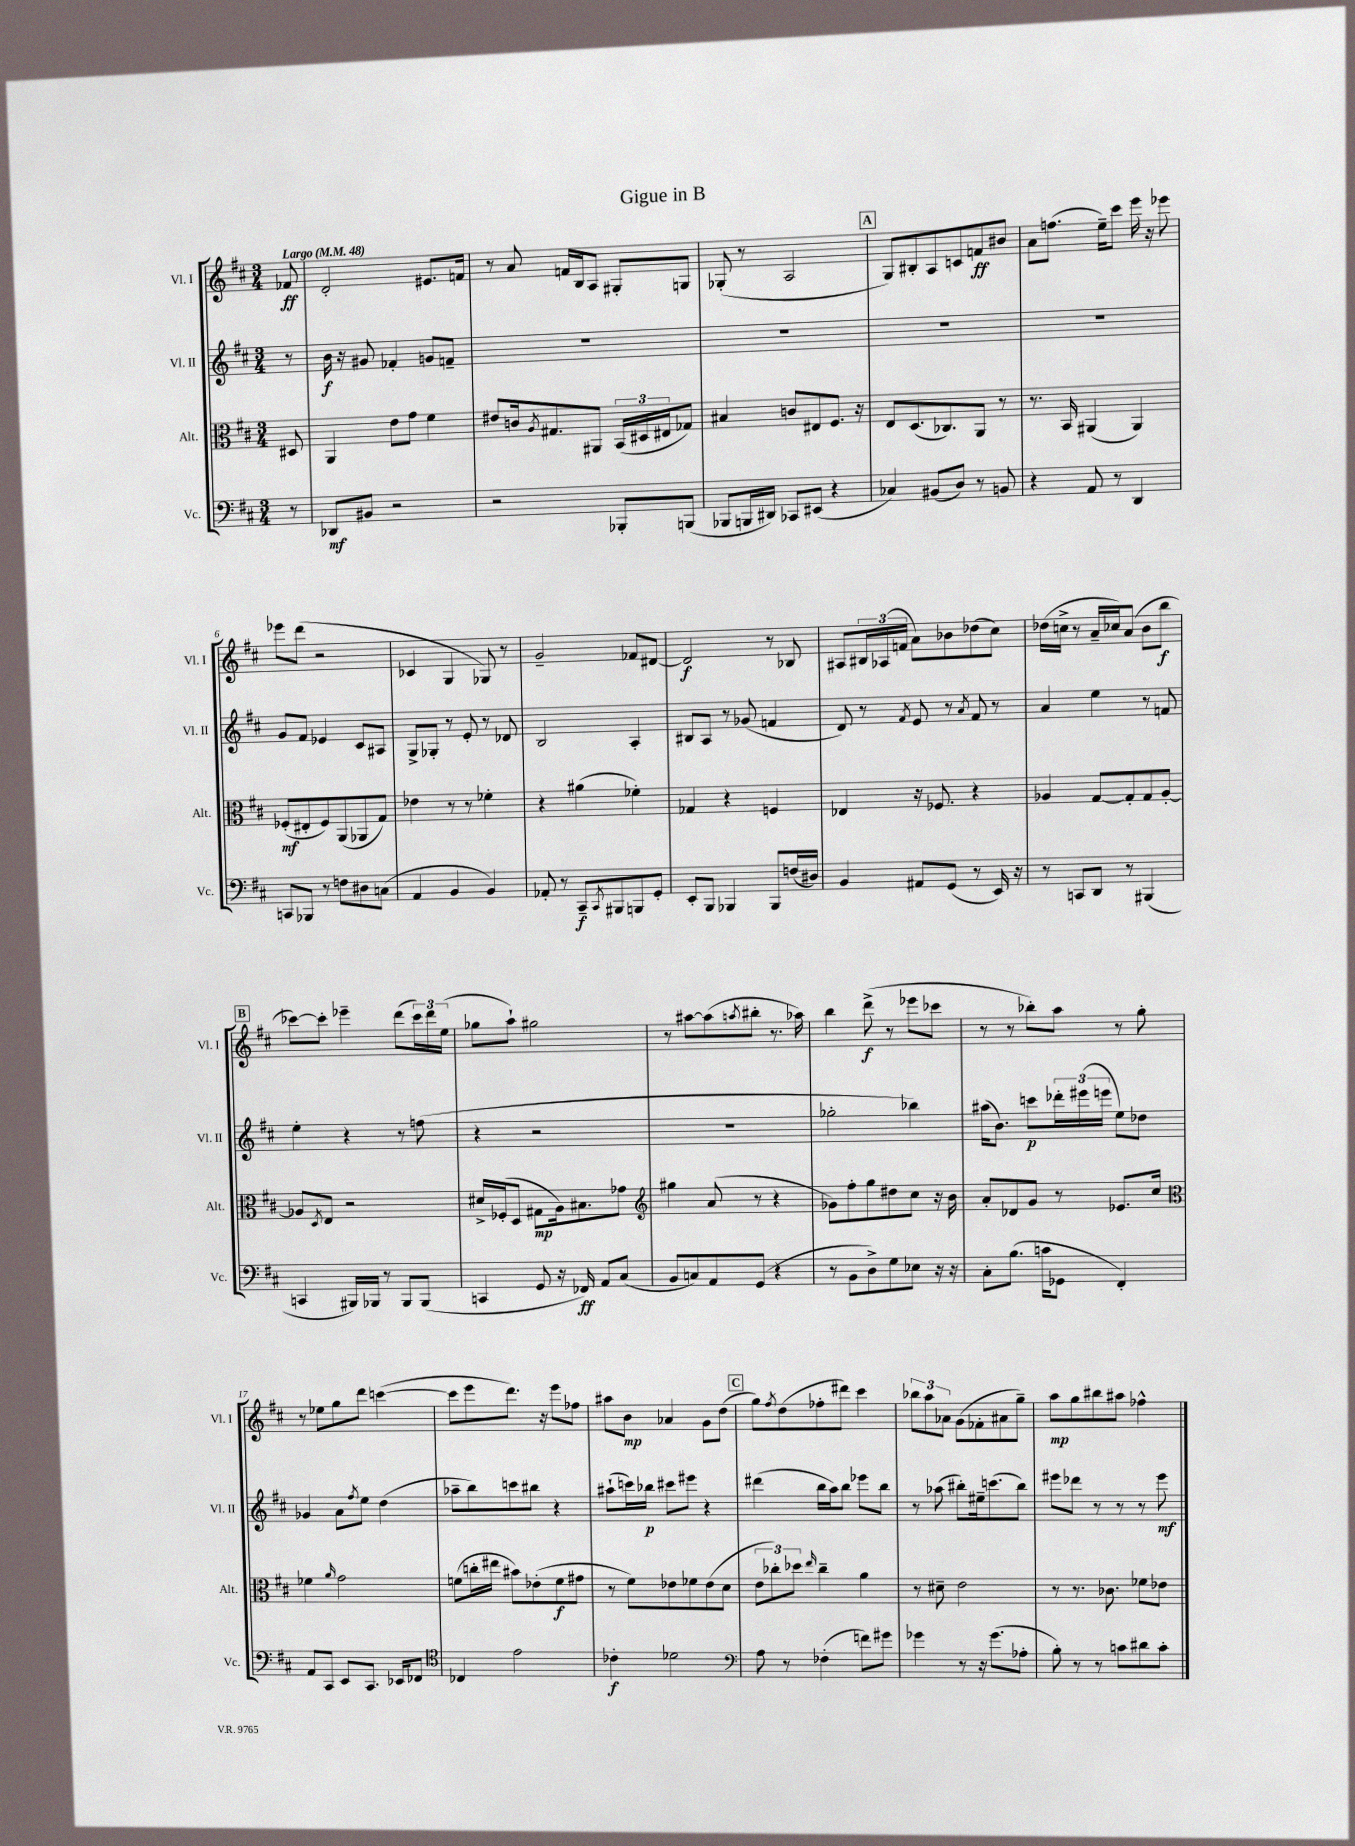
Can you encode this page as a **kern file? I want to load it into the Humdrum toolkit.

**kern	**dynam	**kern	**dynam	**kern	**dynam	**kern	**dynam
*part4	*part4	*part3	*part3	*part2	*part2	*part1	*part1
*staff4	*staff4	*staff3	*staff3	*staff2	*staff2	*staff1	*staff1
*I"Vc.	*	*I"Alt.	*	*I"Vl. II	*	*I"Vl. I	*
*I'Vc.	*	*I'Alt.	*	*I'Vl. II	*	*I'Vl. I	*
*clefF4	*	*clefC3	*	*clefG2	*	*clefG2	*
*k[f#c#]	*	*k[f#c#]	*	*k[f#c#]	*	*k[f#c#]	*
*M3/4	*	*M3/4	*	*M3/4	*	*M3/4	*
*MM48	*	*MM48	*	*MM48	*	*MM48	*
=	=	=	=	=	=	=	=
!	!	!	!	!	!	!LO:TX:a:B:t=Largo	!
8r	.	8D#X/	.	8r	.	8f-X/	ff
=1	=1	=1	=1	=1	=1	=1	=1
8DD-X/L	mf	4AA/	.	16b\	f	2d'/	.
.	.	.	.	16r	.	.	.
8BB#X/J	.	.	.	8g#X/	.	.	.
2r	.	8e\L	.	4f-X'/	.	.	.
.	.	8g\J	.	.	.	.	.
.	.	4f#\	.	8gn/L	.	8.e#X/L	.
.	.	.	.	8fn~/J	.	.	.
.	.	.	.	.	.	16fn/Jk	.
=2	=2	=2	=2	=2	=2	=2	=2
2r	.	8e#X/L	.	2.r	.	8r	.
.	.	16cn/k	.	.	.	8a/	.
.	.	8qA/	.	.	.	.	.
.	.	8.G#X/	.	.	.	.	.
.	.	.	.	.	.	16fn/LL	.
.	.	.	.	.	.	16B/J	.
.	.	8AA#X/J	.	.	.	8A/J	.
8BBB-X'/L	.	(24BB/LL	.	.	.	8G#X'/L	.
.	.	24D#X/	.	.	.	.	.
.	.	24E#X/J	.	.	.	.	.
(8BBBn/J	.	8G-X/J)	.	.	.	8Gn/J	.
=3	=3	=3	=3	=3	=3	=3	=3
8BBB-X/L	.	4B#X/	.	2.r	.	(8G-X'/	.
16BBBn/L	.	.	.	.	.	8r	.
16DD#X/JJ)	.	.	.	.	.	.	.
8CC-X/L	.	8cn/L	.	.	.	2A/	.
(8EE#X/J	.	8E#X/	.	.	.	.	.
4r	.	8.F#/J	.	.	.	.	.
.	.	16r	.	.	.	.	.
!!LO:REH:place=s1:t=A
=4	=4	=4	=4	=4	=4	=4	=4
4C-X/)	.	8E/L	.	2.r	.	8G/L)	.
.	.	(8.D/	.	.	.	8B#X'/	.
(8BB#X/L	.	.	.	.	.	8A/	.
.	.	8.C-X/)	.	.	.	.	.
8D/J)	.	.	.	.	.	8cn/	.
8r	.	8AA/J	.	.	.	8fn/	ff
8BBn/	.	8r	.	.	.	8b#X/J	.
=5	=5	=5	=5	=5	=5	=5	=5
4r	.	8.r	.	2.r	.	8a\L	.
.	.	.	.	.	.	(8.ffn\J	.
.	.	16BB/	.	.	.	.	.
8AA/	.	(4AA#X/	.	.	.	.	.
.	.	.	.	.	.	16ee~\KL)	.
8r	.	.	.	.	.	8ccc#\J	.
4DD/	.	4AA#/)	.	.	.	16eee\	.
.	.	.	.	.	.	16r	.
.	.	.	.	.	.	8eee-X\	.
!!LO:LB:g=z
=6	=6	=6	=6	=6	=6	=6	=6
8CCn/L	.	(8F-X'/L	mf	8g/L	.	8eee-X\L	.
8BBB-X/J	.	8E#X'/	.	8f#/J	.	(8ddd\J	.
8r	.	8F-/)	.	4e-X/	.	2r	.
8Fn\L	.	(8AA/	.	.	.	.	.
8D#X\	.	8AA-X/	.	8c#/L	.	.	.
(8Cn\J	.	8G/J)	.	8A#X/J	.	.	.
=7	=7	=7	=7	=7	=7	=7	=7
4AA/	.	4e-X\	.	8G^/L	.	4c-X/	.
.	.	.	.	8G-X'/J	.	.	.
4BB/	.	8r	.	8r	.	4G/	.
.	.	8r	.	8e'/	.	.	.
4BB/)	.	4f-X'\	.	8r	.	8G-X/)	.
.	.	.	.	8d-X/	.	8r	.
=8	=8	=8	=8	=8	=8	=8	=8
8AA-X'/	.	4r	.	2B/	.	2g~/	.
8r	.	.	.	.	.	.	.
8CC#~/L	f	(4a#X\	.	.	.	.	.
8qCC#/	.	.	.	.	.	.	.
8BBB#X/	.	.	.	.	.	.	.
8BBBn/	.	4f-X'\)	.	4A'/	.	8f-X/L	.
8GG'/J	.	.	.	.	.	[8d#X/J	.
=9	=9	=9	=9	=9	=9	=9	=9
8EE'/L	.	4G-X/	.	8B#X/L	.	2d#/]	f
8BBB/J	.	.	.	8A/J	.	.	.
4BBB-X/	.	4r	.	8r	.	.	.
.	.	.	.	(8g-X/	.	.	.
8BBB-/L	.	4Fn/	.	4fn/	.	8r	.
(16Fn/L	.	.	.	.	.	8B-X/	.
16D#X/JJ)	.	.	.	.	.	.	.
=10	=10	=10	=10	=10	=10	=10	=10
4BB/	.	4E-X/	.	8d/)	.	8A#X/L	.
.	.	.	.	8r	.	24B#X/L	.
.	.	.	.	.	.	(24A-X/	.
.	.	.	.	.	.	24fn/JJ	.
.	.	.	.	8qf#/	.	.	.
8AA#X/L	.	16r	.	8e/	.	8a\L)	.
.	.	8.F-X/	.	.	.	.	.
(8GG/J	.	.	.	8r	.	8b-X\	.
.	.	.	.	8qa/	.	.	.
8r	.	4r	.	8f#/	.	(8dd-X\	.
16EE/)	.	.	.	8r	.	8cc#\J)	.
16r	.	.	.	.	.	.	.
=11	=11	=11	=11	=11	=11	=11	=11
8r	.	4A-X/	.	4a/	.	(16dd-X\LL	.
.	.	.	.	.	.	16ccn^\JJ	.
8CCn/L	.	.	.	.	.	8r	.
8DD/J	.	[8G/L	.	4ee\	.	16a~/LL	.
.	.	.	.	.	.	16cc-X/J)	.
8r	.	8G'/]	.	.	.	(8a/J	.
(4BBB#X/	.	8G/	.	8r	.	8b\L	.
.	.	[8A-'/J	.	8fn/	.	8bb\J	f
!!LO:LB:g=z
!!LO:REH:place=s1:t=B
=12	=12	=12	=12	=12	=12	=12	=12
4CCn/	.	8A-X/L]	.	4ee'\	.	[8ccc-X\L)	.
.	.	8qD/	.	.	.	.	.
.	.	8E/J	.	.	.	8ccc-'\J]	.
16BBB#X/LL)	.	2r	.	4r	.	4eee-X~\	.
16BBB-X/JJ	.	.	.	.	.	.	.
8r	.	.	.	.	.	.	.
8BBB-/L	.	.	.	8r	.	(8ddd\L	.
(8BBB-/J	.	.	.	(8ffn\	.	24ccc-\L)	.
.	.	.	.	.	.	24ddd\	.
.	.	.	.	.	.	(24ee\JJ	.
=13	=13	=13	=13	=13	=13	=13	=13
4CCn/	.	16d#X^/LL	.	4r	.	8gg-X\L	.
.	.	(16F-X'/J	.	.	.	.	.
.	.	8D/J	.	.	.	8aa`\J)	.
8GG/	.	8G#X\L	mp	2r	.	2gg#X\	.
16r	.	16A\k)	.	.	.	.	.
16FF-X/)	ff	8.B#X\	.	.	.	.	.
8AA/L	.	.	.	.	.	.	.
(8C#/J	.	8g-X\J	.	.	.	.	.
=14	=14	=14	=14	=14	=14	=14	=14
*	*	*clefG2	*	*	*	*	*
8BB/L	.	4gg#X\	.	2.r	.	8r	.
8Cn/)	.	.	.	.	.	[8aa#X\L	.
8AA/	.	(8a/	.	.	.	(8aa#\]	.
.	.	.	.	.	.	8qaan/	.
(8GG/J	.	8r	.	.	.	8bb#X'\J	.
4r	.	4r	.	.	.	8.r	.
.	.	.	.	.	.	16aa-X\)	.
=15	=15	=15	=15	=15	=15	=15	=15
8r	.	8g-X\L)	.	2gg-X'\	.	4bb\	.
8BB\L	.	8ff#'\	.	.	.	.	.
8D^\)	.	8gg\	.	.	.	(8ddd^\	f
8G\	.	8dd#X\	.	.	.	8r	.
8E-X\J	.	8cc#\J	.	4bb-X\)	.	8eee-X\L	.
16r	.	16r	.	.	.	8ccc-X\J	.
16r	.	16b\	.	.	.	.	.
=16	=16	=16	=16	=16	=16	=16	=16
8C#'\L	.	8a'/L	.	(16aa#X\KL	.	8r	.
.	.	.	.	8.b\J)	.	.	.
(8.B\J	.	8d-X/	.	.	.	8r	.
.	.	8g/J	.	8cccn\L	p	8bb-X'\L)	.
16cn\KL	.	.	.	.	.	.	.
8GG-X\J	.	8r	.	24ddd-X'\L	.	8aa\J	.
.	.	.	.	(24eee#X\	.	.	.
.	.	.	.	24eeen\JJ	.	.	.
4FF#'/)	.	8.e-X/L	.	8ee\L)	.	8r	.
.	.	.	.	8dd-X\J	.	8gg'\	.
.	.	16cc#/Jk	.	.	.	.	.
!!LO:LB:g=z
=17	=17	=17	=17	=17	=17	=17	=17
*	*	*clefC3	*	*	*	*	*
8AA/L	.	4f-X\	.	4g-X/	.	8r	.
8CC#/J	.	.	.	.	.	8ee-X\L	.
.	.	16qqa/	.	.	.	.	.
8EE/L	.	2g\	.	8a\L	.	8gg\	.
.	.	.	.	8qff#/	.	.	.
8.CC#/J	.	.	.	8ee\J	.	8ddd\J	.
.	.	.	.	(4dd\	.	([4cccn\	.
16EE-X/KL	.	.	.	.	.	.	.
8FF-X/J	.	.	.	.	.	.	.
=18	=18	=18	=18	=18	=18	=18	=18
*clefC4	*	*	*	*	*	*	*
4C-X/	.	(8fn\L	.	8aa-X~\L	.	8ccc\L]	.
.	.	16ccn'\L	.	8bb\)	.	8eee\	.
.	.	16ee#X\JJ	.	.	.	.	.
2e\	.	8b#X\L)	.	8cccn\	.	8.ddd\J)	.
.	.	(8e-X'\	.	8bb#X\J	.	.	.
.	.	.	.	.	.	16r	.
.	.	8f\	f	4r	.	8eee\L	.
.	.	8g#X\J	.	.	.	8ff-X\J	.
=19	=19	=19	=19	=19	=19	=19	=19
4c-X'\	f	8r	.	(8aa#X`\L	.	8aa#X\L	.
.	.	8f#\L)	.	16cccn\L)	.	8b\J	mp
.	.	.	.	16bb-X\JJ	p	.	.
2d-X\	.	8e-X\	.	8ccc#X\L	.	4a-X/	.
.	.	8f-X\	.	8eee#X\J	.	.	.
.	.	(8e-\	.	4r	.	8g\L	.
.	.	8d\J	.	.	.	(8dd\J	.
!!LO:REH:place=s1:t=C
=20	=20	=20	=20	=20	=20	=20	=20
*clefF4	*	*	*	*	*	*	*
8A\	.	12e\L	.	(4ddd#X\	.	8gg\L)	.
.	.	12cc-X'\)	.	.	.	.	.
.	.	.	.	.	.	8qff#/	.
8r	.	.	.	.	.	(8dd\	.
.	.	12dd-X\J	.	.	.	.	.
.	.	16qqee/	.	.	.	.	.
(4F-X'\	.	4cc-~\	.	16bb\LL	.	8ff-X'\	.
.	.	.	.	16aa\J)	.	.	.
.	.	.	.	8bb\J	.	8ddd#X\J)	.
8fn\L)	.	4a\	.	8eee-X\L	.	4ccc#\	.
8g#X\J	.	.	.	8bb\J	.	.	.
=21	=21	=21	=21	=21	=21	=21	=21
4g-X\	.	8r	.	8r	.	12bb-X\L	.
.	.	.	.	.	.	12aa\	.
.	.	8d#X~\	.	(8aa-X\	.	.	.
.	.	.	.	.	.	12a-X\J	.
8r	.	2e\	.	8bb#X'\L)	.	(8g\L	.
16r	.	.	.	16ee#X~\k	.	8f-X'\	.
(8.g-\L	.	.	.	(8.cccn\	.	.	.
.	.	.	.	.	.	8a#X\	.
8A-X'\J	.	.	.	8bb#\J)	.	8gg~\J)	.
=22	=22	=22	=22	=22	=22	=22	=22
8B'\)	.	8r	.	8eee#X\L	.	8aa\L	mp
8r	.	8.r	.	8ddd-X\J	.	8gg\	.
8r	.	.	.	8r	.	8bb#X\	.
.	.	8.c-X\	.	.	.	.	.
8cn\L	.	.	.	8r	.	8aa#X\J	.
8d#X\	.	8f-X\L	.	8r	.	4ff-X^^\	.
8c'\J	.	8e-X\J	.	8eee#\	mf	.	.
==	==	==	==	==	==	==	==
*-	*-	*-	*-	*-	*-	*-	*-
